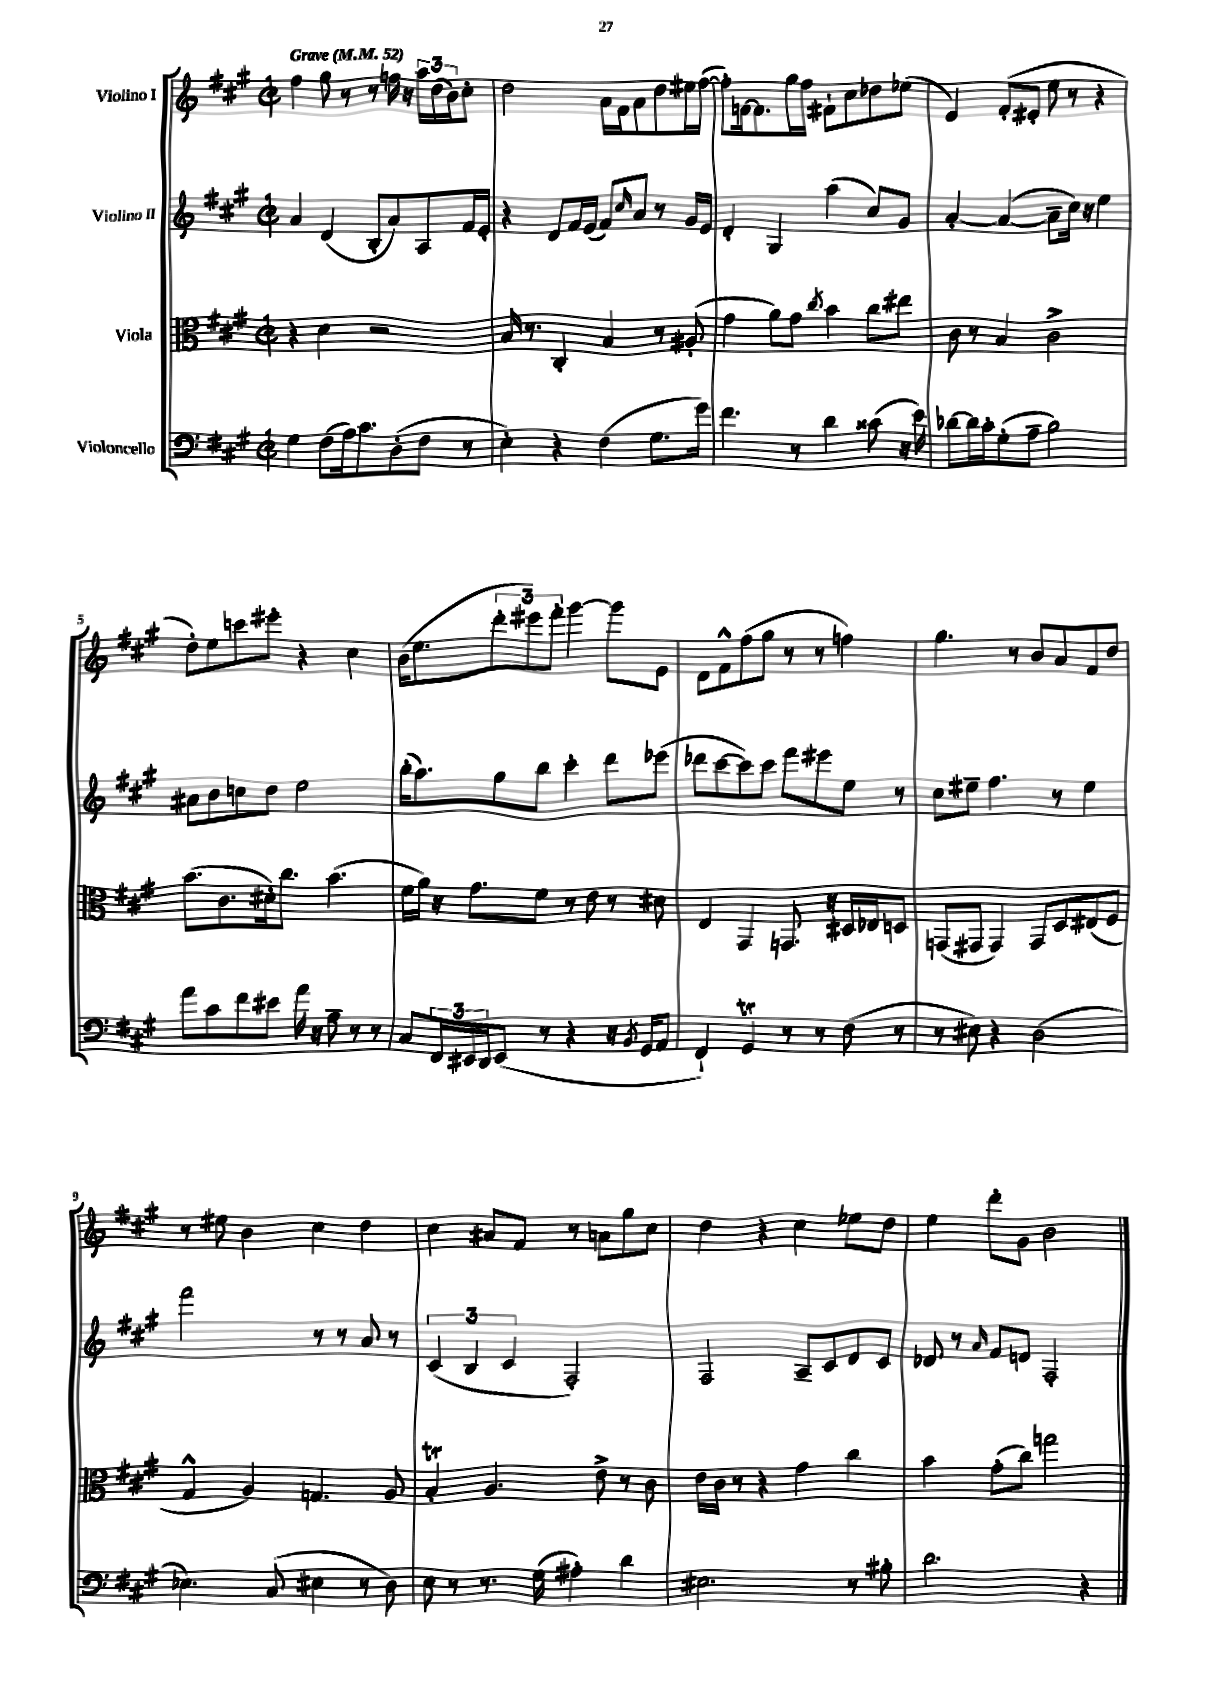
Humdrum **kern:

**kern	**kern	**kern	**kern
*part4	*part3	*part2	*part1
*staff4	*staff3	*staff2	*staff1
*I"Violoncello	*I"Viola	*I"Violino II	*I"Violino I
*clefF4	*clefC3	*clefG2	*clefG2
*k[f#c#g#]	*k[f#c#g#]	*k[f#c#g#]	*k[f#c#g#]
*M2/2	*M2/2	*M2/2	*M2/2
*met(c|)	*met(c|)	*met(c|)	*met(c|)
*MM52	*MM52	*MM52	*MM52
=1	=1	=1	=1
!	!	!	!LO:TX:a:B:t=Grave
4G#\	4r	4a/	4ff#\
(8F#\L	4d\	(4d/	8gg#\
16A\k)	.	.	8r
8.c#\	.	.	.
.	2r	8B'/L	8r
(8D'\	.	8a/)	16ffn\
.	.	.	16r
8F#\J	.	8A/	24aa\LL
.	.	.	(24dd\
.	.	.	24b\J)
8r	.	16f#/L	8cc#'\J
.	.	16e'/JJ	.
=2	=2	=2	=2
4E'\)	16B/	4r	2dd\
.	8.r	.	.
4r	4C#'/	8d/L	.
.	.	16f#/L	.
.	.	(16e/JJ	.
(4F#\	4B/	8f#/L)	16a\LL
.	.	.	16f#\J
.	.	16qqcc#/	.
.	.	8a/J	8a\
8.G#\L	8r	8r	8dd\
.	(8A#X'/	16g#/LL	16ee#X\L
16g#\Jk)	.	16e/JJ	([16ff#\JJ
=3	=3	=3	=3
4.f#\	4g#\	4d'/	8ff#'\L])
.	.	.	[16fn\k
.	.	.	8.f\]
.	8a\L)	4G#/	.
8r	8g#\J	.	16gg#\L
.	.	.	16ff#\JJ
.	8qcc#/	.	.
4d\	4b\	(4aa\	8f#X`\L
.	.	.	8cc#\
(8c##X\	8cc#\L	8cc#/L)	8dd-X\
16r	8ee#X\J	8g#/J	(8ee-X\J
16e\)	.	.	.
=4	=4	=4	=4
[8d-X\L	8c#\	[4a'/	4e/)
16d-\L]	8r	.	.
16c#'\J	.	.	.
(8G#'\	4B/	(4a/_	(8f#'/L
8A~\J	.	.	8e#X'/J
2B\)	2c#^\	8a~\L]	8ee\
.	.	16cc#\Jk)	8r
.	.	16r	.
.	.	4ee\	4r
!!LO:LB:g=z
=5	=5	=5	=5
8a\L	(8.b\L	8a#X\L	8dd'\L)
8c#\	.	8b\	8ee\
.	8.c#\	.	.
8f#\	.	8ccn\	8cccn\
8e#X\J	16d#X'\k)	8dd\J	8eee#X'\J
.	8.cc#\J	.	.
16a\	.	2ee\	4r
16r	.	.	.
8A~\	(4.b\	.	.
8r	.	.	4cc#\
8r	.	.	.
=6	=6	=6	=6
8C#/L	16f#\LL	(16bb'\KL	(16b\KL
.	16a\JJ)	8.aa\)	8.ee\
24FF#/L	16r	.	.
24EE#X/	.	.	.
.	8.g#\L	.	.
24DD/J	.	.	.
(8EE#/J	.	8gg#\	12ddd'\
.	.	.	12eee#X\)
8r	8f#\J	8bb\J	.
.	.	.	12fff#'\J
4r	8r	4ccc#'\	[4ggg#\
.	8e\	.	.
16r	8r	8ddd\L	8ggg#\L]
8qBB/	.	.	.
16GG#/KL	.	.	.
8AA/J	8d#X\	(8eee-X\J	8e\J
=7	=7	=7	=7
4FF#`/)	4E/	8ddd-X\L	8d\L
.	.	[8ccc#\	8f#^^\
4GG#t/	4GG#/	8ccc#\])	(8ff#\
.	.	8ccc#\J	8gg#\J
8r	8.GGn/	8fff#\L	8r
8r	.	8eee#X\	8r
.	16r	.	.
(8F#\	16D#X/LL	8ee\J	4ffn\)
.	16E-X/J	.	.
8r	8Dn/J	8r	.
=8	=8	=8	=8
8r	(8GGn/L	8cc#\L	4.gg#\
8E#X\)	8GG#X/J	8ee#X~\J	.
4r	4GG#/)	4.ff#\	.
.	.	.	8r
(2D\	8GG#/L	.	8b/L
.	8D/	8r	8a/
.	(8E#X/	4ee#\	8f#/
.	8F#/J	.	8dd/J
!!LO:LB:g=z
=9	=9	=9	=9
4.E-X\)	4G#^^/	2fff#\	8r
.	.	.	8ee#X\
.	4A/)	.	4b\
(8C#/	.	.	.
4E#X\	4.Gn/	8r	4cc#\
.	.	8r	.
8r	.	8a/	4dd\
8D\)	8A/	8r	.
=10	=10	=10	=10
8E\	4BT'/	(6c#/	4cc#\
8r	.	.	.
.	.	6B/	.
8.r	4.A/	.	8a#X/L
.	.	6c#/	.
.	.	.	8f#/J
(16G#\	.	.	.
4A#X'\)	.	2F#'/)	8r
.	8e^\	.	8an\L
4d\	8r	.	8gg#\
.	8c#\	.	8cc#\J
=11	=11	=11	=11
2.E#X\	16e\LL	2F#/	4dd\
.	16c#\JJ	.	.
.	8r	.	.
.	4r	.	4r
.	4g#\	8A~/L	4cc#\
.	.	8c#/	.
8r	4cc#\	8d/	8ee-X\L
8B#X'\	.	8c#/J	8dd\J
=12	=12	=12	=12
2.d\	4b\	8d-X/	4ee\
.	.	8r	.
.	.	16qqa/	.
.	(8g#'\L	8f#/L	8ddd'\L
.	8cc#\J)	8dn/J	8g#\J
.	2ggn\	2F#'/	2b\
4r	.	.	.
==	==	==	==
*-	*-	*-	*-
